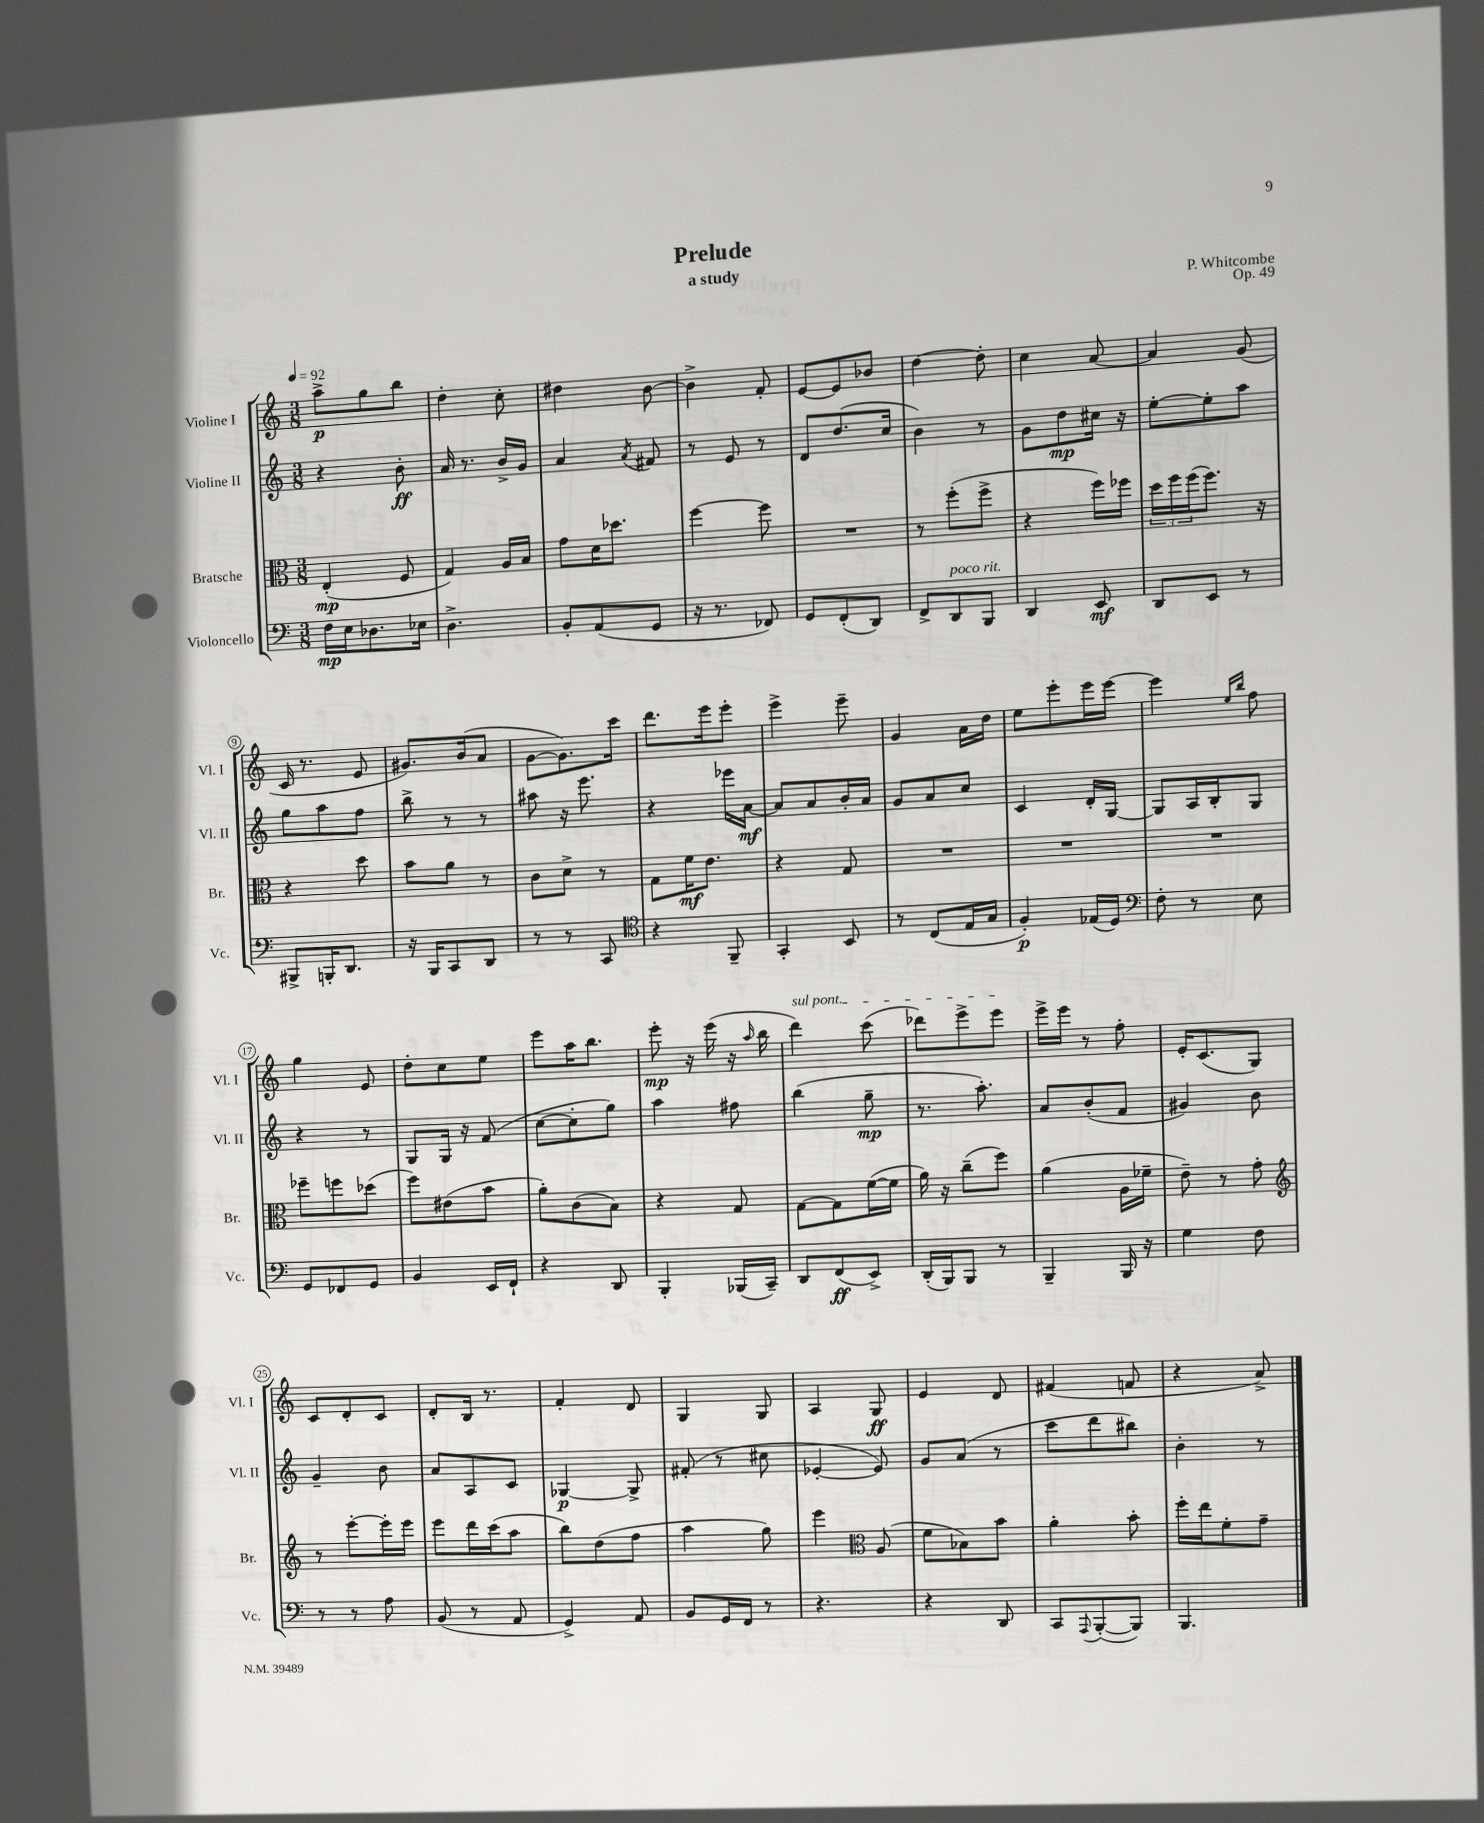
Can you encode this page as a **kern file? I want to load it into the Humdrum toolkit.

**kern	**kern	**kern	**kern
*staff4	*staff3	*staff2	*staff1
*clefF4	*clefC3	*clefG2	*clefG2
*k[]	*k[]	*k[]	*k[]
*M3/8	*M3/8	*M3/8	*M3/8
*MM92	*MM92	*MM92	*MM92
16F\LL	(4E'/	4r	8aa^\L
16E\J	.	.	.
8.D-\	.	.	8gg\
.	8F/	8b'\	8bb\J
16E-\Jk	.	.	.
=	=	=	=
4.D^\	4G/)	16a/	4dd'\
.	.	8.r	.
.	16A/LL	16b^/LL	8cc'\
.	16B/JJ	16g/JJ	.
=	=	=	=
8BB'/L	8g\L	4a/	4dd#\
(8AA/	16d\K	.	.
.	8.dd-\J	.	.
.	.	8qa/	.
8GG/J	.	8f#/	[8b\
=	=	=	=
16r	[4ff\	8r	4b^\]
8.r	.	.	.
.	.	8e/	.
8FF-/)	8ff\]	8r	8f'/
=	=	=	=
8GG/L	4.r	8d/L	[8e/L
(8FF'/	.	(8.dd/	8e/]
8DD/J)	.	.	8b-/J
.	.	16cc/Jk	.
=	=	=	=
8FF^/L	8r	4b\)	[4dd\
8DD/	(8ff'\L	.	.
8BBB/J	8ff^\J	8r	8dd'\]
=	=	=	=
4DD/	4r	8g\L	4cc\
.	.	8dd\	.
8EE/	16ff\LL)	16cc#\Jk	[8a/
.	16ff-\JJ	16r	.
=	=	=	=
8DD/L	24dd\LL	[8ee'\L	4a/]
.	24ff\	.	.
.	(24ff\J	.	.
8EE/J	8.ff\J)	8ee'\]	.
8r	.	8aa\J	(8g/
.	16r	.	.
=	=	=	=
8BBB#^/L	4r	8gg\L	16c/
.	.	.	8.r
16BBB'/K	.	8aa\	.
8.DD/J	.	.	.
.	8dd\	8ff\J	8e/
=	=	=	=
16r	8b\L	8bb^\	8.g#/L)
16BBB/LK	.	.	.
8CC/	8a\J	8r	.
.	.	.	(16b/k
8DD/J	8r	8r	8a/J
=	=	=	=
8r	8c\L	8aa#\	[8g\L
8r	8d^\J	16r	8.g\])
.	.	8.eee\	.
8CC/	8r	.	.
.	.	.	16ccc\Jk
=	=	=	=
*clefC4	*	*	*
4r	8G\L	4r	8.ddd\L
.	16f\K	.	.
.	8.e\J	.	16eee\k
8FF~/	.	16eee-\LL	8eee'\J
.	.	[16a\JJ	.
=	=	=	=
4GG'/	4r	8a/]L	4eee^\
.	.	8a/	.
8BB/	8G/	16b'/L	8eee~\
.	.	16a/JJ	.
=	=	=	=
8r	4.r	8g/L	4g/
(8C/L	.	8a/	.
16E/L	.	8cc/J	16a\LL
16G/JJ	.	.	16dd\JJ
=	=	=	=
4F'/)	4.r	4c/	8ee\L
.	.	.	8eee'\
(16E-/LL	.	16d'/LL	16eee\L
16D/JJ)	.	[16G/JJ	[16eee\JJ
=	=	=	=
*clefF4	*	*	*
8F'\	4.r	8G/]L	4eee\]
8r	.	16A/L	.
.	.	16B'/J	.
.	.	.	16qqee/LL
.	.	.	16qqbb/JJ
8E\	.	8G/J	8ff\
=	=	=	=
8GG/L	8ff-~\L	4r	4gg\
8FF-/	8ff\	.	.
8GG/J	(8dd-\J	8r	8e/
=	=	=	=
4BB/	8ff\L)	8G/L	8dd'\L
.	(8e#\	16G/Jk	8cc\
.	.	16r	.
16EE/LL	8b\J	(8f/	8ee\J
16FF`/JJ	.	.	.
=	=	=	=
4r	8a'\L)	[8cc\L	8eee\L
.	(8c\	8cc'\]	16aa\K
.	.	.	8.bb\J
8DD/	8B\J)	8gg\J)	.
=	=	=	=
4BBB'/	4r	4aa\	8eee'\
.	.	.	16r
.	.	.	(16eee\
(16BBB-/LL	8G/	8ff#\	16r
.	.	.	16qqaa/
16CC~/JJ)	.	.	16bb\
=	=	=	=
8DD/L	[8G\L	(4bb\	4ddd\)
(8FF/	8G\]	.	.
8EE^/J)	([16f\L	8gg~\	(8ccc\
.	16f\]JJ	.	.
=	=	=	=
(16DD'/LL	16a\)	8.r	8ddd-\L)
16BBB/J)	16r	.	.
8BBB/J	(8cc~\L	.	8eee^\
.	.	8.aa'\)	.
8r	8ff\J)	.	8eee\J
=	=	=	=
4BBB~/	(4a\	8a/L	16eee^\LL
.	.	.	16eee\JJ
.	.	(8b'/	8r
16BBB/	16A\LL	8f/J	8ff'\
16r	16f-~\JJ	.	.
=	=	=	=
4G\	8e~\)	4g#/)	16e'/LK
.	.	.	(8.c/
.	8r	.	.
8F\	8g'\	8b\	8G/J)
=	=	=	=
*	*clefG2	*	*
8r	8r	4g~/	8c/L
8r	[8eee'\L	.	8d'/
8A\	16eee'\]L	8b\	8c/J
.	16eee\JJ	.	.
=	=	=	=
(8BB/	8eee\L	8a/L	8d'/L
8r	16ddd\L	8A/	16B/Jk
.	(16ccc\J	.	8.r
8AA/	8aa\J	8c/J	.
=	=	=	=
4GG^/)	8bb\L)	[4G-/	4f'/
.	(8dd\	.	.
8AA/	8ff\J	8G-^/]	8d/
=	=	=	=
8BB/L	4aa\	(8f#'/	4G/
16GG/L	.	8r	.
16FF/JJ	.	.	.
8r	8gg\)	8cc#\	8G/
=	=	=	=
4.r	4eee\	[4e-'/	4A/
*	*clefC3	*	*
.	(8A/	8e-/])	8G/
=	=	=	=
4r	8f\L	8g/L	4e/
.	8B-\)	(8a/J	.
8DD/	8b\J	8r	8d/
=	=	=	=
8CC/L	4a'\	8ccc\L	(4f#/
8qqAAA/	.	.	.
([8BBB'/	.	8ddd\	.
8BBB/]J)	8b'\	8bb#\J)	8f/
=	=	=	=
4.BBB/	16ff'\LL	4b'\	4r
.	16ee\J	.	.
.	8f'\	.	.
.	8g~\J	8r	8a^/)
==	==	==	==
*-	*-	*-	*-
